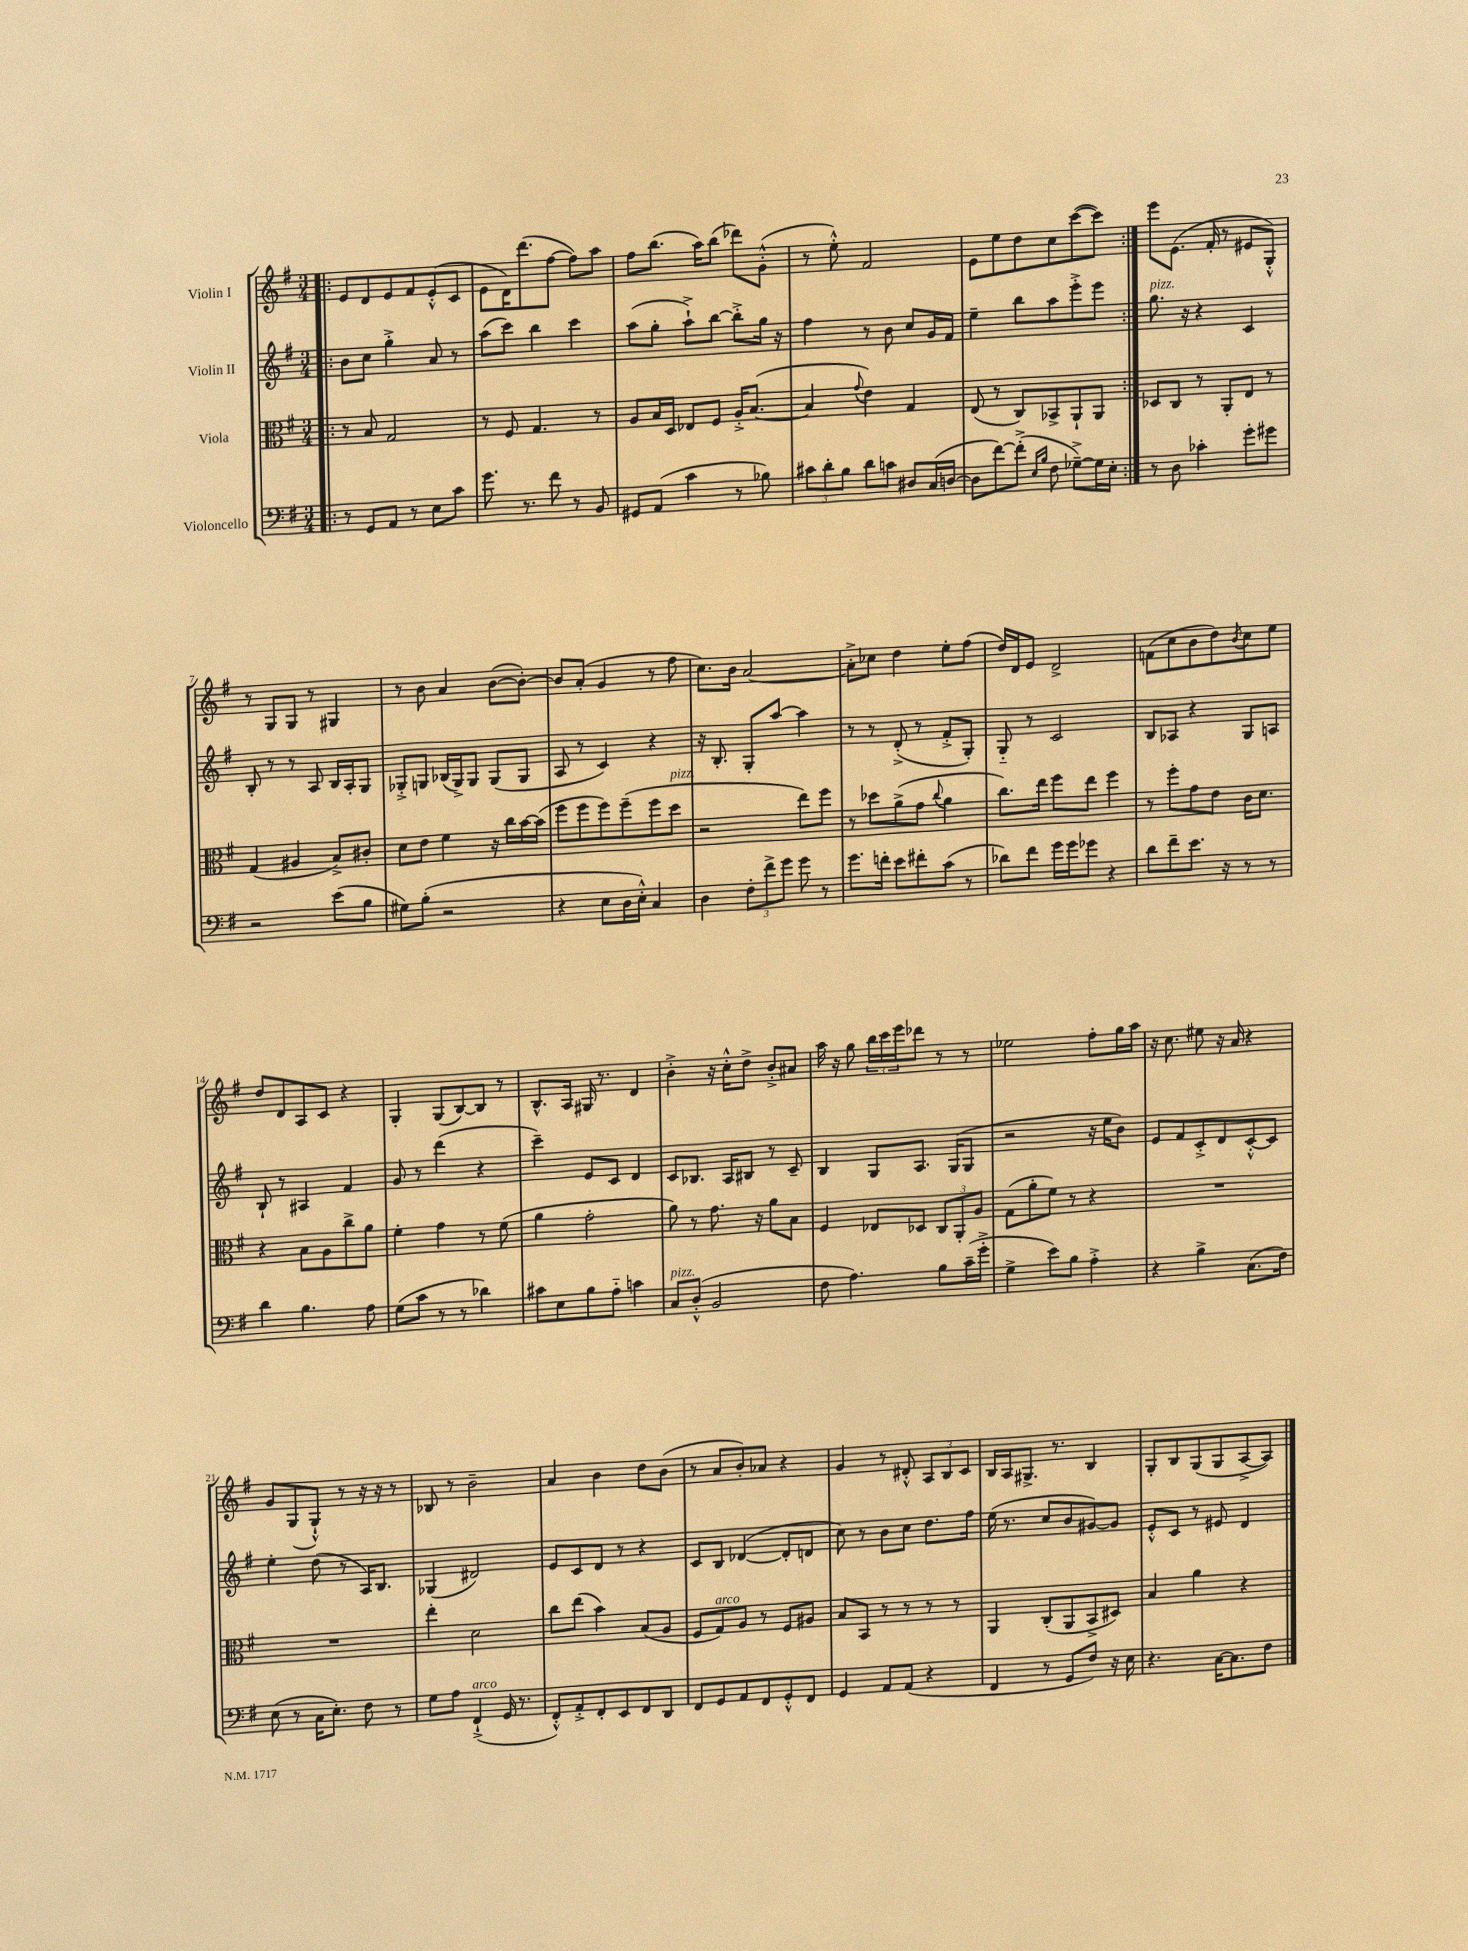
<<
\new StaffGroup <<
\new Staff = "s0" \with { instrumentName = "Violin I" } {
    \clef treble \key g \major \numericTimeSignature \time 3/4
    \repeat volta 2 { \bar ".|:" e'8 d'8 e'8 fis'8 e'8-.-^( c'8 |
    e'8 d'16) d'''8.( fis''8~ fis''8) a''8 |
    fis''8 b''8.( a''16) b''8( des'''8) g'8-.-^( |
    r8 e''8-.-^) fis'2 |
    e'8 e''8 d''8 c''8 c'''8~( c'''8) | }
    e'''8 e'8.( fis'16-. r8 eis'8 g8-.-^) |
    r8 g8 g8 r8 gis4 |
    r8 b'8 a'4 b'8~( b'8~-.) |
    b'8 a'8-.( g'4 r8 fis''8 |
    c''8.) b'16 a'2~ |
    a'8-.-> ces''8 d''4 e''8-. fis''8( |
    d''16) d'16 e'8 d'2-> |
    f'8( c''8 b'8 d''8) \acciaccatura { b'8 } c''8 e''8 |
    d''8 d'8 a8 c'8 r4 |
    g4-. g8( b8~) b8 r8 |
    b8.-^ a16 gis16 r8. d'4 |
    b'4-.-> r16 c''16-.-^ d''8-> b'8-.-> ais'8 |
    a''16 r16 g''8 \tuplet 3/2 { b''16 c'''16 e'''16 } des'''8 r8 r8 |
    ees''2 fis''8-. g''16 a''16 |
    r16 c''8. eis''8 r16 a'16 r4 |
    g'8 g8( g8-!-^) r8 r16 r16 r8 |
    bes8 r8 b'2-- |
    a'4 b'4 d''8 b'8( |
    r8 a'8 b'8-.) aes'8 r4 |
    g'4 r8 dis'8-.-^ \tuplet 3/2 { a8 b8 c'8 } |
    b16 a16 gis8.-> r8. b4 |
    g8-. b8 g8( g8 a8~-> a8) \bar "|." |
}
\new Staff = "s1" \with { instrumentName = "Violin II" } {
    \clef treble \key g \major \numericTimeSignature \time 3/4
    \repeat volta 2 { \bar ".|:" b'8 c''8 g''4-.-> a'8 r8 |
    a''8( c'''8) b''4 c'''4 |
    a''8( g''8-. a''8-!->) b''8~ b''8-.-> g''16 r16 |
    fis''4 r8 b'8 c''8 g'16 fis'16 |
    e''4-- b''8 a''8 e'''8-.-> e'''8 | }
    g''8.^\markup { \italic "pizz." } r16 r4 c'4 |
    b8-. r8 r8 a8 b16 a16-. g8 |
    ges8-.-> g8 bes16( g16->) g8 g8( g8 |
    a8 r8 c'4) r4 |
    r16 b8.-. g8-. a''8~ a''4 |
    r8 r8 d'8-.->( r8 fis'8-.-> g8-.) |
    g8-_ r8 c'2 |
    b8 aes8 r4 g8 a8 |
    b8-! r8 ais4 fis'4 |
    g'8 r8 d'''4( r4 |
    c'''4--) e'8 c'8 d'4 |
    c'8 bes8. a16 bis8 r8 c'8-- |
    b4 g8 a8. g16( g8 |
    r2 r16 e''16 b'8) |
    e'8 fis'8 c'8-.-> d'8 c'8~-.-^ c'8 |
    e''4-. d''8( r8 a16) b8. |
    ges4( dis'2) |
    e'8 c'8 d'8 r8 r4 |
    c'8 b8 des'4~( des'8-. d'8 |
    c''8) r8 b'8 c''8 d''8. fis''16 |
    e''16( r8. c''8 b'8 gis'8~) gis'8 |
    e'8-.-^ c'8 r8 eis'8 d'4 \bar "|." |
}
\new Staff = "s2" \with { instrumentName = "Viola" } {
    \clef alto \key g \major \numericTimeSignature \time 3/4
    \repeat volta 2 { \bar ".|:" r8 b8 g2 |
    r8 fis8 g4. r8 |
    a8 b16 d16 ees8 fis8 a16-.-> b8.~( |
    b4 \appoggiatura { g'8 } e'4) g4 |
    e8( r8 c8) bes,8-> a,8-! a,8 | }
    des8 c8 r8 a,8-. e8 r8 |
    g4( ais4 b8->) cis'8-. |
    d'8 e'8 fis'4 r16 c''16 b'16~ b'16( |
    fis''8 fis''8 fis''8) fis''8--( fis''8 d''8^\markup { \italic "pizz." } |
    r2 e''8) fis''8 |
    r8 des''8 a'8->( g'8 \appoggiatura { c''8 } a'4 |
    c''8.) e''16 fis''8 e''8 fis''4 |
    r8 fis''8-. g'8 e'8 c'16 d'8. |
    r4 b8 a8 c''8-> a'8 |
    fis'4-. g'4 r8 fis'8( |
    a'4 g'2-. |
    a'8) r8 g'8. r16 a'8 b8 |
    fis4 ees8 des8 \tuplet 3/2 { c8 a,8-. a8 } |
    g8( a'8-. fis'8) r8 r4 |
    R2. |
    R2. |
    e''4-. d'2 |
    c''8 e''8( b'4) b8( a8 |
    fis8 g8^\markup { \italic "arco" }) a8 r8 fis8 ais8 |
    b8 b,8 r8 r8 r8 r8 |
    a,4 c8-.( a,8 b,8-> dis8) |
    b4 a'4 r4 \bar "|." |
}
\new Staff = "s3" \with { instrumentName = "Violoncello" } {
    \clef bass \key g \major \numericTimeSignature \time 3/4
    \repeat volta 2 { \bar ".|:" r8 g,8 a,8 r8 e8 c'8 |
    g'8. r8. fis'8 r8 b,8 |
    gis,8 a,8( c'4 r8 bes8) |
    \tuplet 3/2 { cis'8 d'8-. b8 } d'8 c'8 dis8 c16( d16~ |
    d8 fis'8~) fis'8-.->( \grace { e16 b16 } fis8 ges8~--->) ges16 e16-. | }
    r8 d8 ces'4-. g'8-. gis'8 |
    r2 e'8( b8 |
    gis8) b8-.( r2 |
    r4 e8 d16 e16-.-^) c4 |
    d4 \tuplet 3/2 { fis8-. fis'8-> g'8 } g'8 r8 |
    g'8. f'16-. e'8 fis'8-. c'8( r8 |
    des'8) fis'8 g'16 g'16 ges'8 r4 |
    d'8 fis'8-- e'8. r16 r8 r8 |
    d'4 b4. a8 |
    g8( c'8 r8 r8 des'4) |
    cis'8 e8 b8 a8-_ c'4 |
    c8^\markup { \italic "pizz." } d8-.-^( b,2 |
    fis8 a4.) b8 c'16--( g'16-.-> |
    g4-> e'8) b8 a4-.-> |
    r4 b4-> c8.( fis16) |
    e8( r8 c16 e8.-.) fis8 r8 |
    g8 a8 fis,4-!->^\markup { \italic "arco" }( g,16 r8. |
    fis,8-.-^) a,8-.-> fis,8-. e,8 fis,8 d,8 |
    fis,8 g,8 a,8 fis,8 g,8-.-^ fis,8 |
    g,4 a,8 a,8( r4 |
    fis,4 r8 g,8 fis8) r16 e16 |
    r4. c16~ c8. fis8 \bar "|." |
}
>>
>>
